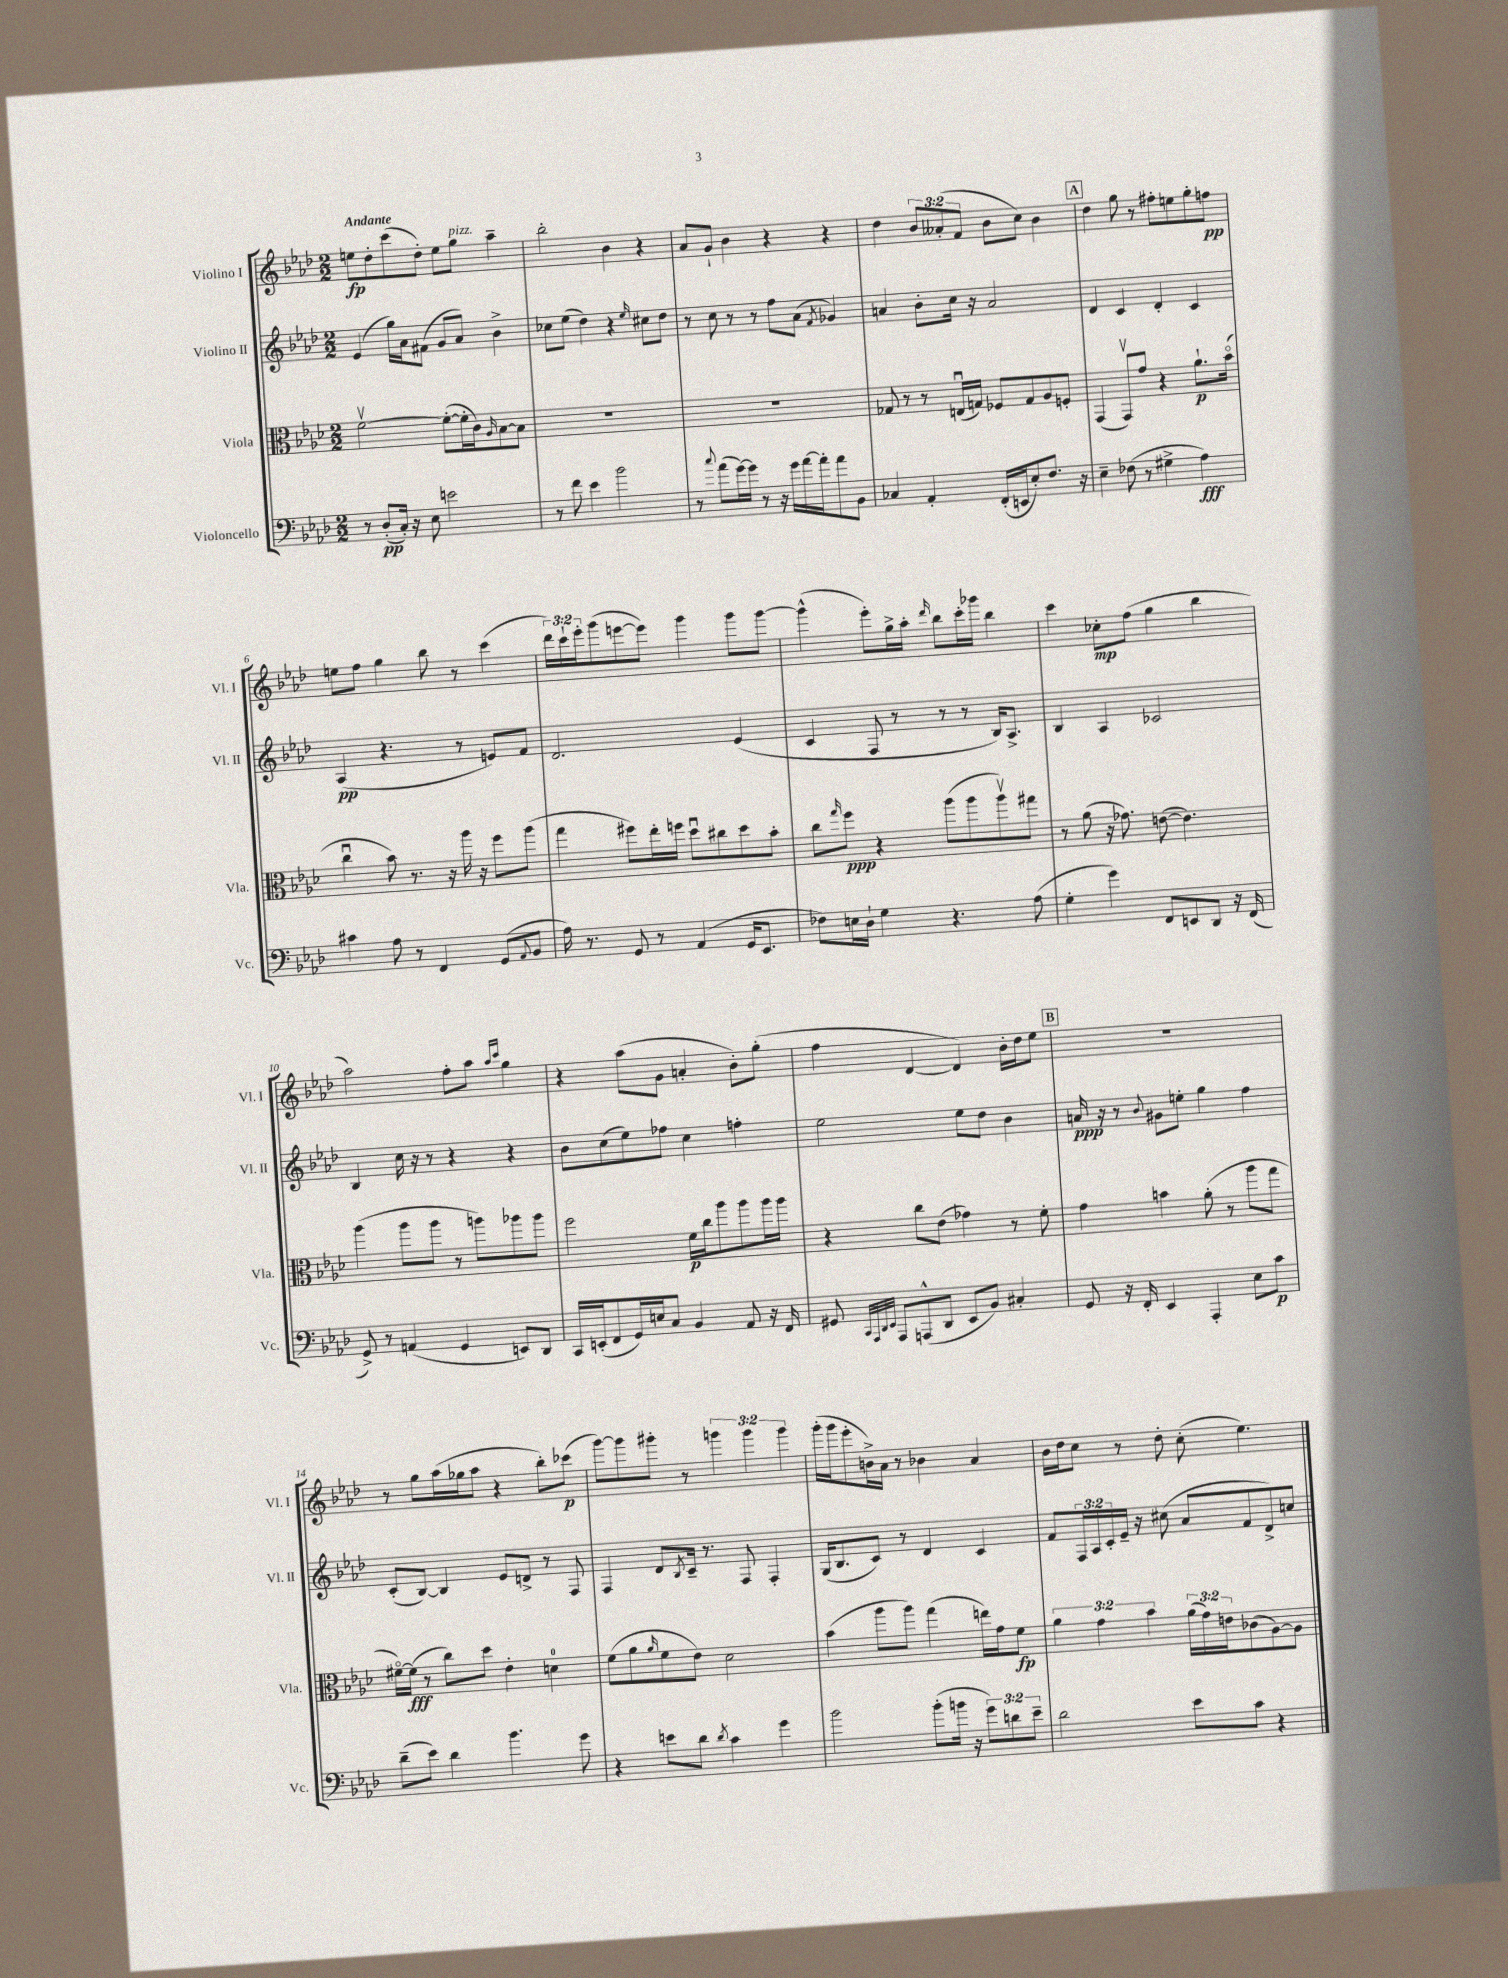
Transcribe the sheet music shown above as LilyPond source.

<<
\new StaffGroup <<
\new Staff = "s0" \with { instrumentName = "Violino I" shortInstrumentName = "Vl. I" } {
    \clef treble \key aes \major \numericTimeSignature \time 2/2 \override Staff.TupletNumber.text = #tuplet-number::calc-fraction-text \tempo "Andante"
    e''8\fp des''8-. c'''8( des''8-.) e''8 g''8^\markup { \italic "pizz." } aes''4-- |
    bes''2-. bes'4 r4 |
    aes'8 g'8-! bes'4 r4 r4 |
    des''4 \tuplet 3/2 { bes'8 aeses'8-.( f'8 } bes'8 c''8) bes'4 |
    \mark \markup { \box "A" } des''4 g''8 r8 fis''8-. e''8 g''8-. f''8\pp |
    e''8 f''8 g''4 bes''8 r8 c'''4( |
    \tuplet 3/2 { des'''16) c'''16-! ees'''16-. } g'''8( e'''8~ e'''8) g'''4 g'''8 g'''8~ |
    g'''4-^( ees'''8-.) g''16-> aes''16-. \grace { des'''16 } bes''8 c'''16-. ges'''16 bes''4 |
    c'''4 ces''8-.\mp f''8( g''4 bes''4 |
    aes''2) f''8-. aes''8 \grace { aes''16 c'''16 } g''4 |
    r4 aes''8( g'8 a'4-. bes'8-.) g''8-.( |
    f''4 des'4~ des'4) bes'16-. des''16 ees''8 |
    \mark \markup { \box "B" } R1 |
    r8 g''8 aes''16( ges''16 aes''8 r4 bes''8-.) ces'''8\p( |
    g'''8~) g'''8 gis'''8-. r8 \tuplet 3/2 { g'''4 g'''4 g'''4 } |
    g'''16-.( g'''16 ees'''8-. b'16->) aes'16 r8 bes'4 aes'4 |
    bes'16 des''16 c''8 r8 des''8-. c''8-.( ees''4.) \bar "|." |
}
\new Staff = "s1" \with { instrumentName = "Violino II" shortInstrumentName = "Vl. II" } {
    \clef treble \key aes \major \numericTimeSignature \time 2/2 \override Staff.TupletNumber.text = #tuplet-number::calc-fraction-text
    ees'4( g''16) aes'16 fis'8( g'8 aes'8) bes'4-> |
    ces''8 ees''8( des''4) r4 \grace { ees''16 } cis''8 des''8 |
    r8 c''8 r8 r8 f''8 aes'8( \acciaccatura { f'8 } ges'4) |
    a'4 bes'8-. c''16 r16 a'2 |
    \mark \markup { \box "A" } des'4 c'4 des'4-. c'4 |
    aes4\pp( r4. r8 e'8) f'8 |
    des'2. ees'4( |
    c'4 f8 r8 r8 r8 bes16) aes8.-> |
    bes4 aes4 ces'2 |
    bes4 c''16 r16 r8 r4 r4 |
    bes'8 c''8( ees''8) fes''8 c''4 f''4-. |
    ees''2 ees''8 des''8 bes'4 |
    \mark \markup { \box "B" } a'16\ppp r16 r8 \appoggiatura { bes'8 } gis'8 e''8-. g''4 f''4 |
    c'8-.( bes8~) bes4 ees'8 d'8-> r8 f8 |
    f4 des'8 \acciaccatura { bes8 } c'16-- r8. f8 f4-. |
    g16( bes8. c'8) r8 des'4 c'4 |
    f'8 \tuplet 3/2 { f16 aes16 c'16-. } ees'16-- r16 cis''8( aes'8 f'8 des'8->) c''8 \bar "|." |
}
\new Staff = "s2" \with { instrumentName = "Viola" shortInstrumentName = "Vla." } {
    \clef alto \key aes \major \numericTimeSignature \time 2/2 \override Staff.TupletNumber.text = #tuplet-number::calc-fraction-text
    f'2~\upbow f'8~-.( f'16-. c'16) \grace { aes16 } bes8~ bes8 |
    R1 |
    R1 |
    ges8 r8 r8 e16\downbow( g16) fes8 g8 aes8 f8-. |
    \mark \markup { \box "A" } g,4( g,8\upbow) g'8 r4 aes'8.-!\p bes'16\flageolet( |
    c''4\downbow bes'8) r8. r16 aes''16 r16 f''8 aes''8( |
    g''4 fis''8) ees''16-. f''16 des''8\downbow cis''8 des''8 bes'8-. |
    c''8 \grace { g''16 } f''8\ppp r4 aes''8( aes''8 aes''8\upbow) gis''8 |
    r8 aes'8( r16 ges'8.) e'8~( e'4.) |
    aes''4( aes''8 aes''8 r8 a''8) aes''8 aes''8 |
    f''2 f'16\p c''16 aes''8 aes''8 aes''16 aes''16 |
    r4 c''8 ees'8( ges'4) r8 f'8-. |
    \mark \markup { \box "B" } g'4 b'4 aes'8-.( r8 aes''8 g''8 |
    fis'16~\flageolet) fis'16\fff( r8 c''8) des''8 ees'4-. d'4-0 |
    f'8( aes'8 \grace { aes'16 } f'8 ees'8) des'2 |
    bes'4( aes''8 aes''8) g''4( e''16) g'16 f'8\fp |
    \tuplet 3/2 { aes'4 g'4 bes'4 } \tuplet 3/2 { aes'16( g'16) e'16 } ces'8( aes8~) aes8 \bar "|." |
}
\new Staff = "s3" \with { instrumentName = "Violoncello" shortInstrumentName = "Vc." } {
    \clef bass \key aes \major \numericTimeSignature \time 2/2 \override Staff.TupletNumber.text = #tuplet-number::calc-fraction-text
    r8 des8-.\pp( c16-.) r16 ees8 e'2 |
    r8 f'8 ees'4 bes'2 |
    r8 \appoggiatura { c''8 } aes'8( g'16~) g'16 r8 r16 g'16 aes'16~ aes'16-. aes'8 bes,8 |
    ces4 aes,4-. f,16-.( e,16 ees8-.) f8. r16 |
    \mark \markup { \box "A" } ees4-- fes8( r8 gis4-> aes4\fff) |
    cis'4 aes8 r8 f,4 g,8( \appoggiatura { aes,8 } bes,8 |
    aes16) r8. g,8 r8 aes,4( g,16 ees,8. |
    fes8) e16 des16-! g4 r4. aes8( |
    g4-. g'4) f,8 e,8 des,8 r16 f,16( |
    g,8->) r8 a,4( g,4 e,8) des,8 |
    c,16 e,16-.( f,8 g,16) e16 c8 bes,4 aes,8 r16 f,16 |
    gis,8 \grace { c,32 aes,,32 des,32 ees,32 } aes,,8 a,,8-^( des,8 ees,8 bes,8) cis4-. |
    \mark \markup { \box "B" } g,8 r16 f,16-. ees,4 aes,,4-. ees8 c'8\p |
    des'8--( ees'8) des'4 bes'4. g'8 |
    r4 e'8 des'8 \acciaccatura { des'8 } c'4 g'4 |
    bes'2 bes'8-.( b'16 r16 \tuplet 3/2 { g'8) d'8 ees'8-- } |
    des'2 ees'8 c'8 r4 \bar "|." |
}
>>
>>
